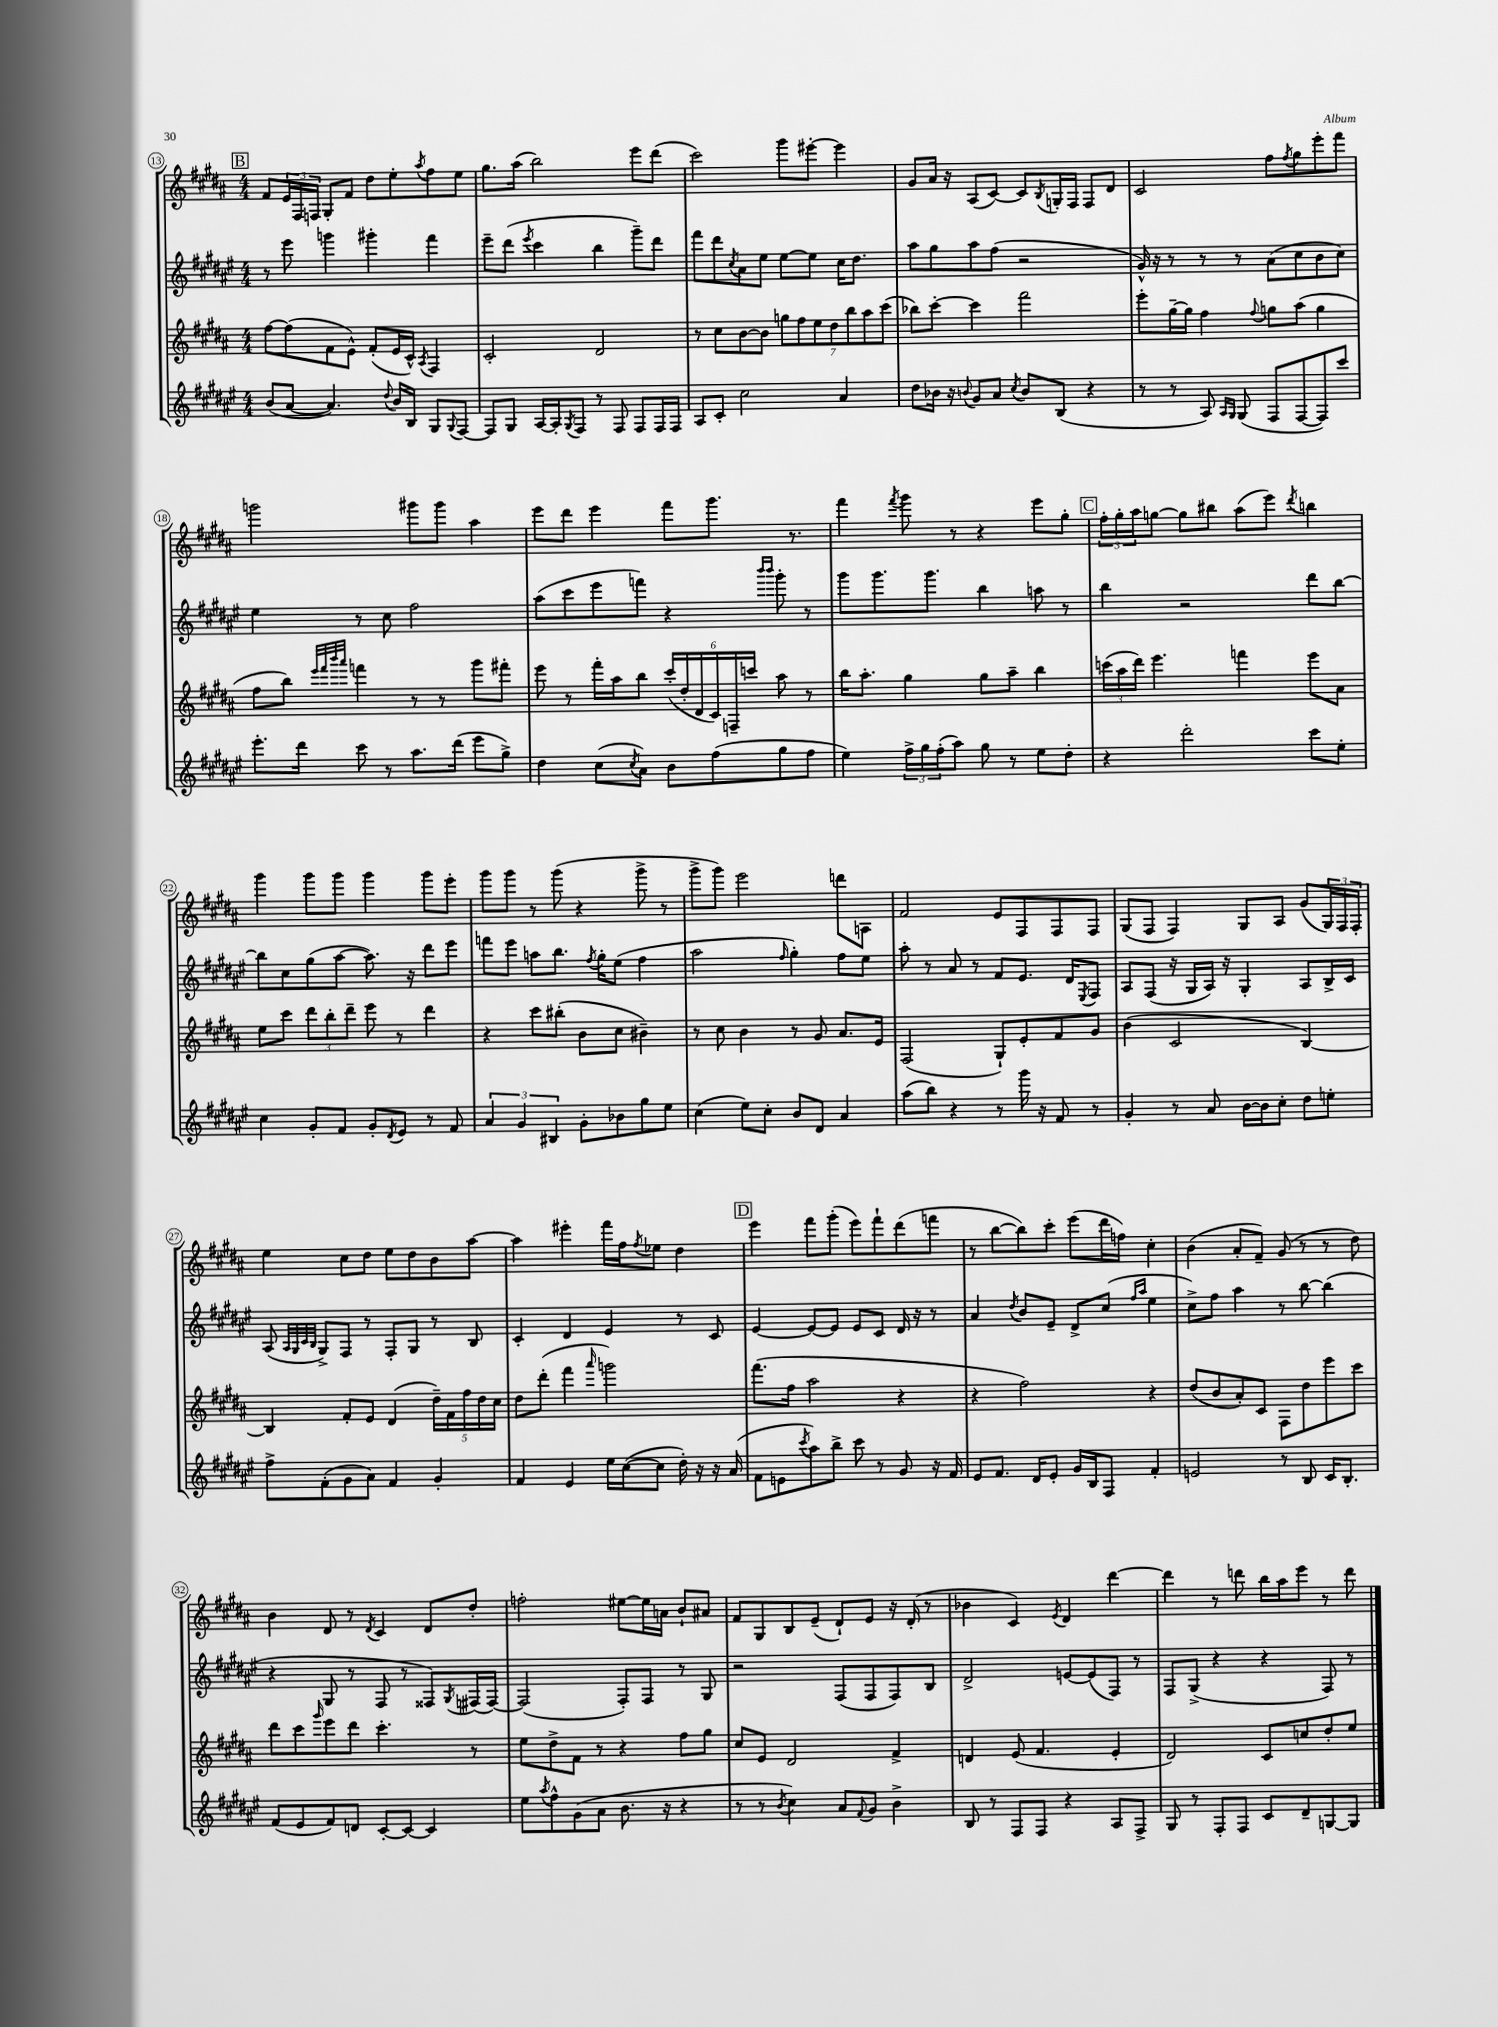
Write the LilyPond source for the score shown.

<<
\new StaffGroup <<
\new Staff = "s0" {
    \clef treble \key b \major \numericTimeSignature \time 4/4
    \mark \markup { \box "B" } fis'8 \tuplet 3/2 { e'16 fis16 f16 } gis8-. fis'8 dis''8 e''8-. \acciaccatura { ais''8 } fis''8 e''8 |
    gis''8. ais''16( b''2) e'''8 dis'''8( |
    cis'''2) gis'''8 eis'''8~-. eis'''4 |
    gis'8 ais'16 r16 ais8( cis'8~) cis'8 \acciaccatura { b8 } g16-. fis16 fis8 dis'8 |
    cis'2 fis''8 \acciaccatura { fis''8 } gis''8 e'''8-. fis'''8 |
    g'''2 gis'''8 gis'''8 ais''4 |
    e'''8 dis'''8 e'''4 fis'''8 gis'''8. r8. |
    fis'''4 \acciaccatura { fis'''8 } gis'''8 r8 r4 e'''8 gis''8-. |
    \mark \markup { \box "C" } \tuplet 3/2 { fis''16-. gis''16-. ais''16 } g''8~ g''8 bis''8 ais''8( e'''8) \acciaccatura { dis'''8 } b''4 |
    gis'''4 gis'''8 gis'''8 gis'''4 gis'''8 e'''8-. |
    gis'''8 gis'''8 r8 gis'''8( r4 gis'''8-> r8 |
    gis'''8-> gis'''8) e'''2 d'''8 a8 |
    fis'2 e'8 fis8 fis8 fis8 |
    gis8( fis8 fis4) gis8 ais8 gis'8( \tuplet 3/2 { gis16) fis16 fis16-. } |
    e''4 cis''8 dis''8 e''8 dis''8 b'8 ais''8~ |
    ais''4 eis'''4-. fis'''16 fis''16 \acciaccatura { fis''8 } ees''8 dis''4 |
    \mark \markup { \box "D" } e'''4 fis'''8 gis'''8-.( e'''8) fis'''8-! dis'''8( f'''8 |
    r8 b''8~ b''8) cis'''8-. e'''8( dis'''16 f''16) cis''4-. |
    b'4( ais'8-. fis'8--) gis'8( r8 r8 dis''8) |
    b'4 dis'8 r8 \acciaccatura { dis'8 } cis'4 dis'8 dis''8-. |
    f''2-. eis''8~ eis''16 a'16 b'8-! ais'8 |
    fis'8 gis8 b8 e'8--( dis'8-!) e'8 r16 dis'16-.( r8 |
    bes'4 cis'4) \acciaccatura { e'8 } dis'4 dis'''4~ |
    dis'''4 r8 d'''8 b''16 ais''16 e'''8 r8 d'''8 \bar "|." |
}
\new Staff = "s1" {
    \clef treble \key fis \major \numericTimeSignature \time 4/4
    \mark \markup { \box "B" } r8 eis'''8 g'''4 gis'''4-. fis'''4 |
    eis'''8-- dis'''8( \acciaccatura { eis'''8 } cis'''4 b''4 gis'''8--) dis'''8 |
    fis'''8 dis'''8 \acciaccatura { cis''8 } ais'8 eis''8 eis''8~ eis''8 cis''16 dis''8. |
    ais''8 gis''8 ais''8 fis''8( r2 |
    gis'16-^) r16 r8 r8 r8 ais'8( cis''8 b'8 cis''8) |
    eis''4 r8 cis''8 fis''2 |
    ais''8( cis'''8 eis'''8 f'''8) r4 \grace { b'''16 b'''16 } gis'''8-. r8 |
    gis'''8 gis'''8. gis'''8. b''4 a''8 r8 |
    \mark \markup { \box "C" } b''4 r2 dis'''8 b''8~ |
    b''8 cis''8 gis''8( ais''8~ ais''8.) r16 dis'''8 eis'''8 |
    f'''8 eis'''8 a''8 b''8. \acciaccatura { fis''8 } gis''16-. eis''8( fis''4 |
    ais''2 \grace { fis''16 } gis''4-.) fis''8 eis''8 |
    ais''8-. r8 ais'8 r8 fis'8 eis'8. dis'16 \acciaccatura { eis8 } fis8 |
    ais8 fis8( r16 gis16 ais16) r16 gis4-. ais8 b16-> cis'16 |
    ais8( \grace { ais32 gis32 cis'32 b32 } gis8->) fis8 r8 fis8-. gis8 r8 b8 |
    cis'4-. dis'4 eis'4 r8 cis'8 |
    \mark \markup { \box "D" } eis'4~ eis'8~ eis'8 eis'8 cis'8 dis'16 r16 r8 |
    ais'4 \acciaccatura { dis''8 } b'8 eis'8-- dis'8-> cis''8( \grace { fis''16 ais''16 } eis''4 |
    cis''8->) fis''8 ais''4 r8 b''8~ b''4( |
    r4 gis8 r8 fis8 r8 fisis8) \acciaccatura { gis8 } fis16( fis16~) |
    fis2( fis8-.) fis8 r8 gis8 |
    r2 fis8( fis8 fis8) b8 |
    dis'2-> e'8~ e'8( fis8) r8 |
    fis8 gis8->( r4 r4 fis8) r8 \bar "|." |
}
\new Staff = "s2" {
    \clef treble \key b \major \numericTimeSignature \time 4/4
    \mark \markup { \box "B" } fis''8~ fis''8( fis'8 e'8-^) fis'8-.( e'16 cis'16-^) \acciaccatura { ais8 } fis4 |
    cis'2-. dis'2 |
    r8 cis''8 b'8~ b'8 \tuplet 7/4 { g''8 fis''8 e''8 dis''8 b''8 ais''8 cis'''8( } |
    bes''8) cis'''8~-. cis'''4 fis'''2 |
    e'''8-. gis''16~-- gis''16 fis''4 \appoggiatura { fis''8 } g''8 ais''8( g''4 |
    fis''8 b''8) \grace { e'''32 fis'''32 b'''32 ais'''32 } f'''4 r8 r8 gis'''8 fis'''8-. |
    e'''8 r8 fis'''16-. ais''16 b''8 \tuplet 6/4 { cis'''16-.( dis''16-. dis'16 cis'16) f16-- c'''16 } ais''8 r8 |
    b''16 ais''8.-. gis''4 gis''8 ais''8-- b''4 |
    \mark \markup { \box "C" } \tuplet 3/2 { c'''16( ais''16 dis'''16) } e'''4. f'''4 e'''8 ais'8 |
    e''8 cis'''8 \tuplet 3/2 { dis'''8 b''8-. dis'''8-- } e'''8 r8 dis'''4 |
    r4 cis'''8 bis''8-.( b'8 cis''8 bis'4--) |
    r8 cis''8 b'4 r8 gis'8 ais'8. e'16 |
    fis2( gis8-!) e'8-. fis'8 gis'8 |
    b'4( cis'2 b4~) |
    b4 fis'8-. e'8 dis'4( \tuplet 5/4 { dis''16--) fis'16 fis''16 dis''16 cis''16 } |
    dis''8 dis'''8-.( fis'''4 \grace { ais'''16 } g'''2) |
    \mark \markup { \box "D" } fis'''8.( fis''16 ais''2 r4 |
    r4 fis''2) r4 |
    dis''8( b'8 ais'8-.) cis'8 fis8 dis''8 e'''8 cis'''8 |
    dis'''8 cis'''8 \grace { gis'''16 } e'''8 dis'''8 cis'''4.-. r8 |
    e''8 dis''8-> fis'8 r8 r4 fis''8 gis''8 |
    cis''8 e'8 dis'2 fis'4-> |
    d'4 e'8( fis'4. e'4-. |
    dis'2) cis'8 c''8 dis''8-. e''8 \bar "|." |
}
\new Staff = "s3" {
    \clef treble \key fis \major \numericTimeSignature \time 4/4
    \mark \markup { \box "B" } b'8( ais'8~ ais'4.) \appoggiatura { dis''8 } b'16 b16 gis8 \appoggiatura { gis8 } fis8~ |
    fis8 gis8 ais16~ ais16-. \acciaccatura { gis8 } fis8 r8 fis8 fis8 fis16 fis16 |
    ais8 cis'8-. cis''2 ais'4 |
    dis''8 bes'16 r16 \appoggiatura { b'8 } gis'8 ais'8 \acciaccatura { cis''8 } b'8 b8( r4 |
    r8 r8 ais8) \grace { ais16 gis16 } gis8( fis8 fis8~ fis8) cis'''8 |
    eis'''8.-. dis'''16 cis'''8 r8 ais''8. dis'''16( eis'''8 gis''8->) |
    dis''4 cis''8( \acciaccatura { cis''8 } ais'8) b'8 fis''8( gis''8 fis''8 |
    eis''4) \tuplet 3/2 { fis''16-> gis''16 fis''16-.( } ais''8) gis''8 r8 eis''8 dis''8-. |
    \mark \markup { \box "C" } r4 dis'''2-. cis'''8 eis''8-. |
    cis''4 gis'8-. fis'8 gis'8-. \acciaccatura { dis'8 } eis'8 r8 fis'8 |
    \tuplet 3/2 { ais'4 gis'4 bis4 } gis'8-. bes'8 gis''8 eis''8 |
    cis''4( eis''8) cis''8-. b'8 dis'8 ais'4 |
    ais''8( b''8) r4 r8 gis'''16 r16 fis'8 r8 |
    gis'4-. r8 ais'8 b'16~ b'16 cis''8-. dis''8 e''8-. |
    fis''8-> fis'8-.( gis'8 ais'8) fis'4 gis'4-. |
    fis'4 eis'4 eis''16 cis''16~( cis''8 dis''16-.) r16 r16 ais'16( |
    \mark \markup { \box "D" } fis'8 e'8 \acciaccatura { cis'''8 } ais''8) b''8-> cis'''8 r8 gis'8 r16 fis'16 |
    eis'8 fis'8. dis'16 eis'8-. gis'16 b16 fis8 fis'4-. |
    e'2 r8 b8 cis'16 b8.-. |
    fis'8( eis'8 fis'8) d'8 cis'8~-. cis'8~ cis'4 |
    eis''8 \acciaccatura { ais''8 } fis''8-^ gis'8( ais'8 b'8. r16 r4 |
    r8 r8 \acciaccatura { b'8 } cis''4) ais'8 \appoggiatura { fis'8 } gis'8 b'4-> |
    b8 r8 fis8 fis8 r4 ais8 fis8-> |
    gis8 r8 fis8-. fis8 cis'8 dis'8-- g8~ g8 \bar "|." |
}
>>
>>
\layout { \context { \Score currentBarNumber = #13 \override BarNumber.stencil = #(make-stencil-circler 0.1 0.3 ly:text-interface::print) } }
